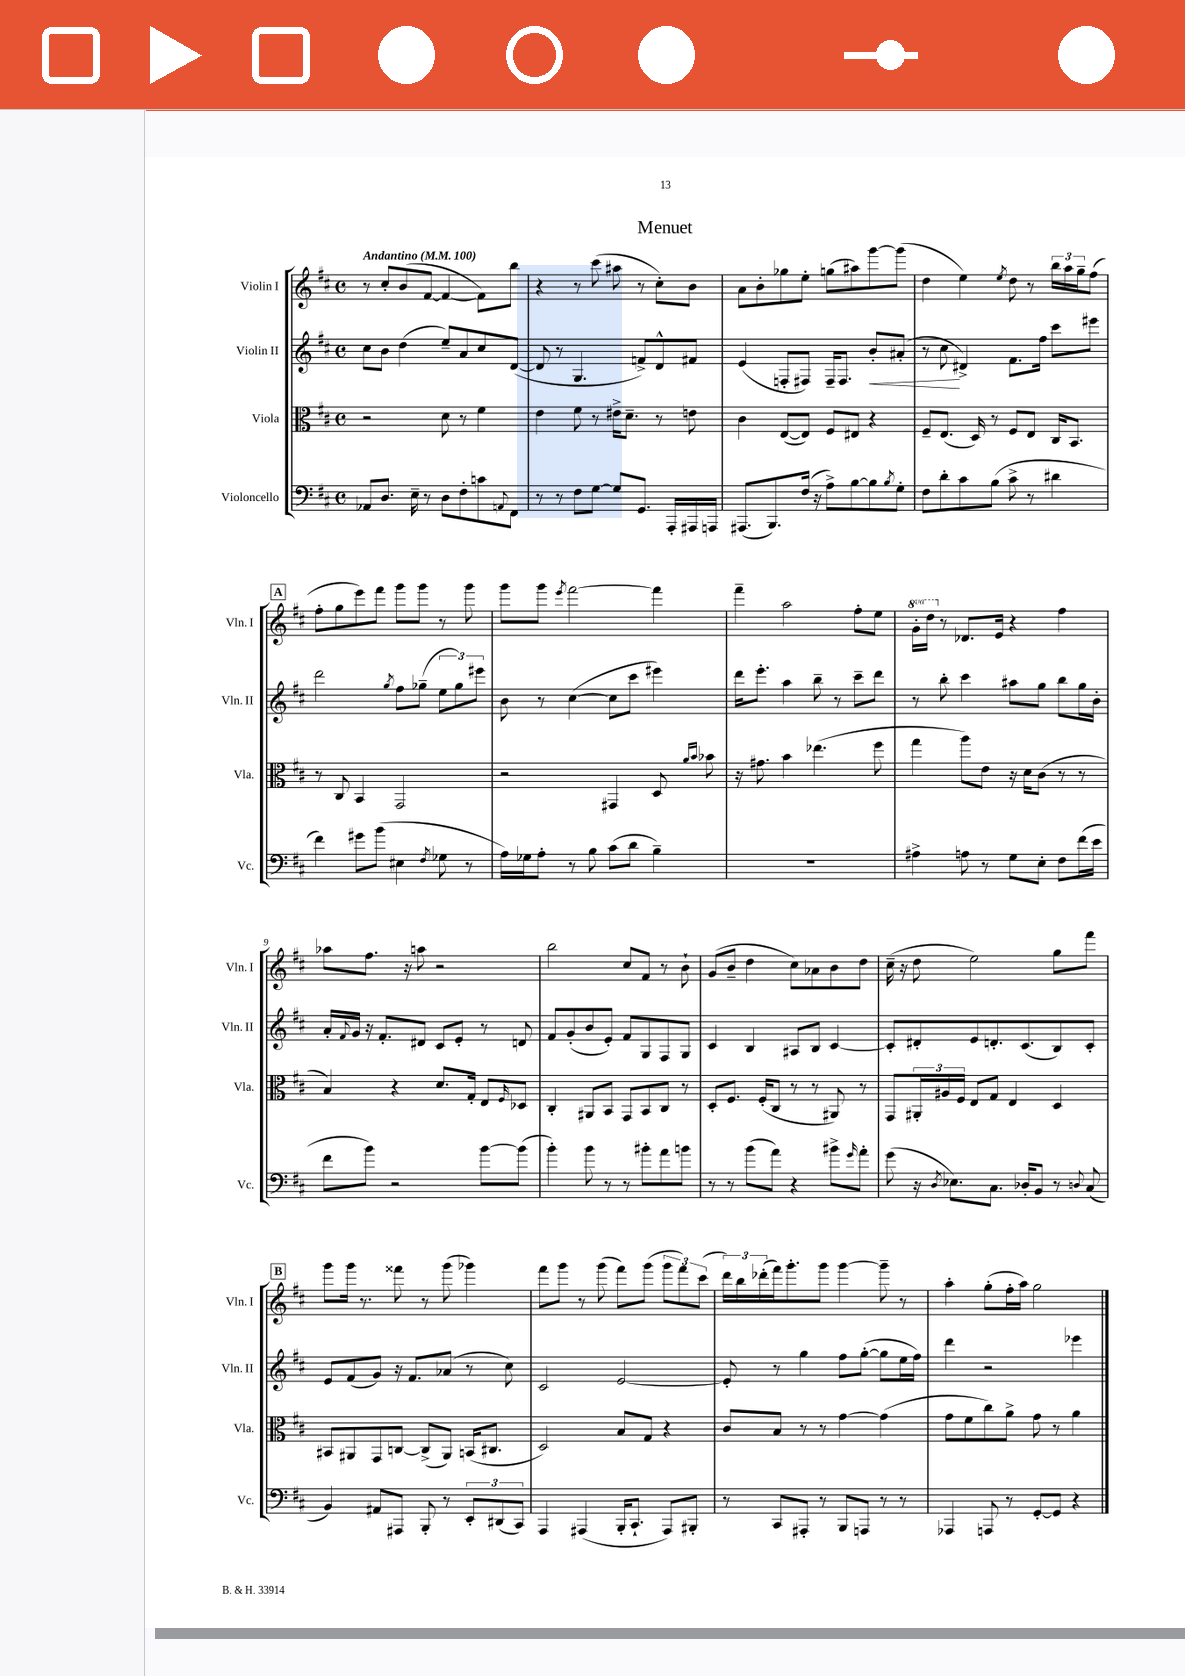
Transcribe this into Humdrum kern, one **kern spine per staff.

**kern	**kern	**kern	**kern
*staff4	*staff3	*staff2	*staff1
*clefF4	*clefC3	*clefG2	*clefG2
*k[f#c#]	*k[f#c#]	*k[f#c#]	*k[f#c#]
*M4/4	*M4/4	*M4/4	*M4/4
*met(c)	*met(c)	*met(c)	*met(c)
*MM100	*MM100	*MM100	*MM100
8AA-	2r	8cc#	8r
8.D	.	8b	8cc#'
.	.	(4dd	(8b
16E~	.	.	.
8r	.	.	[8f#
8D	8d	8ee~)	4f#_
8F#'	8r	8a	.
8c	4f#	8cc#	8f#])
8qqAA	.	.	.
8FF#	.	([8d	8bb
=	=	=	=
8r	4e	8d]	4r
8r	.	8r	.
8F#	8f#	4.G	8r
[8G	8r	.	(8ccc#
8G]	16e#^	.	8aa#
.	8.d~	.	.
8.GG	.	8f^)	8r
.	8r	8d^^	8cc#')
16AAA'	.	.	.
16AAA#	8e	8f#	8b
16AAA	.	.	.
=	=	=	=
(8.AAA#	4c#	(4e	8a
.	.	.	8b'
8.BBB)	.	.	.
.	([8E	8F'	8gg-
(16F#	8E])	8F#)	8ee'
16r	.	.	.
8A^)	8F#	16F#~	(8gg
.	.	8.F#	.
[8B	8E#	.	8aa#)
8B]	4r	8b'	[8ggg
8qB	.	.	.
8G'	.	(8a#'	(8ggg]
=	=	=	=
8F#	8F#~	8r	4dd
8d'	(8.E	8cc#	.
8c#	.	4d#^)	4ee)
.	16D)	.	.
(8B	8r	.	.
.	.	.	8qee
8c#^	8F#	8.f#	8dd
8r	8E	.	8r
.	.	16ff#	.
4d#	16C#	8ccc#	24bb
.	.	.	24aa
.	8.BB	.	.
.	.	.	24gg~
.	.	8eee#	(8ff#
=	=	=	=
4f#)	8r	2ddd	8ff#'
.	8C#	.	8gg
8g#	4BB	.	8eee)
(8b	.	.	8fff#
.	.	8qgg	.
4E#	2GG	8ff#	8ggg
.	.	(8gg-~	8ggg
8qF#	.	.	.
8G-	.	12ee	8r
.	.	12gg-)	.
8r	.	.	8ggg
.	.	12eee#	.
=	=	=	=
16A)	2r	8b	8ggg
16G-	.	.	.
8A'	.	8r	8ggg
.	.	.	8qeee
8r	.	([4cc#	[2fff#
8B	.	.	.
(8c#	4GG#	8cc#]	.
8d	.	8ccc#	.
4B~)	8D	4eee#)	4fff#]
.	16qqa	.	.
.	16qqb	.	.
.	8b-	.	.
=	=	=	=
1r	16r	16ddd	4fff#~
.	8.g#	8.eee'	.
.	4b	4aa	2aa
.	(4.ee-	8bb~	.
.	.	8r	.
.	.	8ccc#~	8ff#'
.	8ff#	8ddd	8ee
=	=	=	=
4A#^	4gg	8r	16gg'
.	.	.	16ddd
.	.	8bb'	8r
8A	8aa)	4ccc#	8.d-
8r	8e	.	.
.	.	.	16e
8G	16r	8aa#	4r
.	16d	.	.
8E'	(8c#	8gg	.
8F#	8r	8bb	4ff#
(16f#	8r	16gg	.
16e	.	16b'	.
=	=	=	=
8f#	4B)	16a'	8aa-
.	.	8qqf#	.
.	.	16g	.
8b)	.	16r	8.ff#
.	.	8.f#'	.
2r	4r	.	.
.	.	.	16r
.	.	8d#	8aa
.	8.d	8c#	2r
.	.	8e'	.
.	16G'	.	.
[8b	8E	8r	.
.	16qqF#	.	.
(8b]	8D-	8d	.
=	=	=	=
4b')	4C#'	8f#	2bb
.	.	(8g'	.
8b	8AA#	8b	.
8r	8BB	8e')	.
8r	8GG	8f#	8cc#
8b#'	8BB	8G	8f#
8a	8C#	8F#	8r
8b	8r	8G	8b`
=	=	=	=
8r	8D'	4c#	(8g
8r	8.F#	.	8b~
(8b	.	4B	4dd
.	(16F#'	.	.
8a)	8C#	.	.
4r	8r	8A#	8cc#)
.	8r	8B	8a-
8b#^	8AA#)	[4c#	8b
16qqg	.	.	.
8a'	8r	.	8dd
=	=	=	=
(8g	8GG	8c#']	(16cc#~
.	.	.	16r
16r	24AA#'	8d#'	8dd
.	24A#	.	.
8qD	.	.	.
8.E-)	.	.	.
.	24F#	.	.
.	8E	8e	2ee)
8.C#	8G	8.d'	.
.	4E	.	.
16D-'	.	(8.c#	.
8BB	.	.	.
8r	4D	8B)	8gg
8qqD	.	.	.
(8C#	.	8c#'	8fff#
=	=	=	=
4BB)	8BB#	8e	8ggg
.	8AA#	(8f#	16ggg
.	.	.	8.r
8AA#	8GG	8g)	.
8AAA#	[8C	16r	8fff##
.	.	8.f#	.
8BBB'	(8C^]	.	8r
8r	8AA#)	(8a-	(8ggg
12EE'	(16BB	8r	4ggg-)
.	8.C#	.	.
(12DD#	.	.	.
.	.	8cc#)	.
12CC#)	.	.	.
=	=	=	=
4AAA	2D)	2c#	8fff#
.	.	.	8ggg
(4AAA#	.	.	8r
.	.	.	(8ggg
16BBB'	8B	[2e	8fff#)
8.CC#`	.	.	.
.	8G	.	(8ggg
8AAA#)	4r	.	12ggg
.	.	.	12fff#)
8BBB#'	.	.	.
.	.	.	(12ccc#
=	=	=	=
8r	8c#	8e']	24ddd)
.	.	.	24bb
.	.	.	(24ddd-'
8CC#	8B	8r	16fff#)
.	.	.	8.ggg'
8AAA#'	8r	4gg	.
8r	8r	.	8ggg
8BBB	[4g	8ff#	[4ggg
8AAA	.	([8gg'	.
8r	(4g]	8gg]	8ggg~]
8r	.	16ee	8r
.	.	16ff#)	.
=	=	=	=
4AAA-	8g	4ddd	4aa'
.	8f#	.	.
8AAA	8cc#)	2r	(8gg'
8r	8a^	.	16ff#'
.	.	.	16aa)
[8GG'	8g	.	2gg
8GG]	8r	.	.
4r	4a	4eee-	.
==	==	==	==
*-	*-	*-	*-
